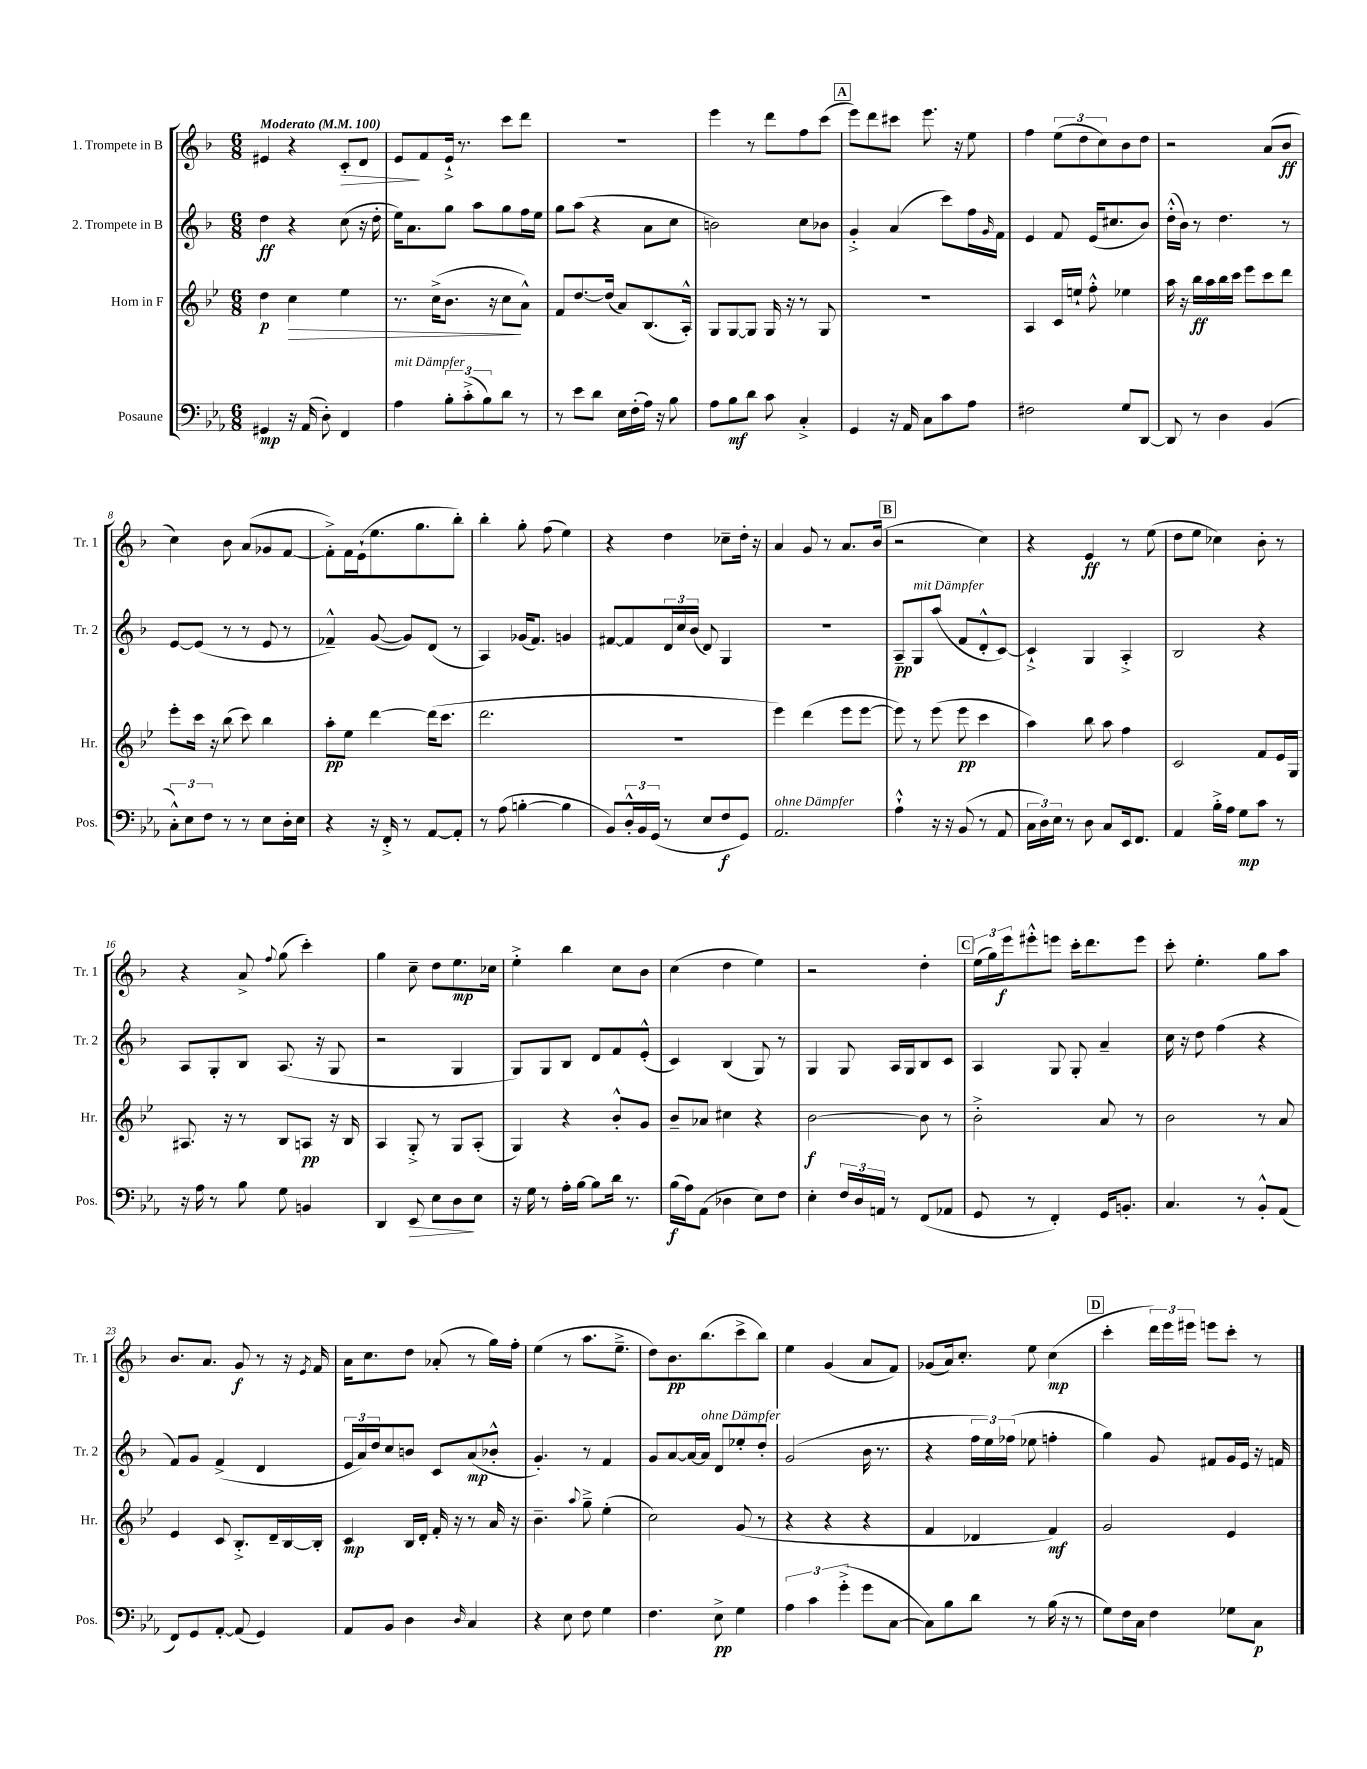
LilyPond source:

<<
\new StaffGroup <<
\new Staff = "s0" \with { instrumentName = "1. Trompete in B" shortInstrumentName = "Tr. 1" } {
    \clef treble \key f \major \numericTimeSignature \time 6/8 \tempo "Moderato" 4 = 100
    eis'4 r4 c'8-.\> d'8 |
    e'8\! f'8 e'16-!-> r8. c'''8 d'''8 |
    R2. |
    e'''4 r8 d'''8 f''8 c'''8( |
    \mark \markup { \box "A" } e'''8) d'''8 cis'''8 e'''8. r16 e''8 |
    f''4 \tuplet 3/2 { e''8( d''8 c''8) } bes'8 d''8 |
    r2 a'8( bes'8\ff |
    c''4) bes'8 a'8( ges'8 f'8~ |
    f'8-.->) f'16 e'16-!( e''8. g''8. bes''8-.) |
    bes''4-. g''8-. f''8( e''4) |
    r4 d''4 ces''8-- d''16-. r16 |
    a'4 g'8 r8 a'8. bes'16( |
    \mark \markup { \box "B" } r2 c''4) |
    r4 e'4\ff r8 e''8( |
    d''8 e''8 ces''4) bes'8-. r8 |
    r4 a'8-> \appoggiatura { f''8 } g''8( c'''4-.) |
    g''4 c''8-- d''8 e''8.\mp ces''16 |
    e''4-.-> bes''4 c''8 bes'8 |
    c''4( d''4 e''4) |
    r2 d''4-. |
    \mark \markup { \box "C" } \tuplet 3/2 { e''16( g''16) e'''16\f } eis'''8-.-^ e'''8 c'''16-. d'''8. e'''8 |
    c'''8-. e''4.-. g''8 a''8 |
    bes'8. a'8. g'8\f r8 r16 \acciaccatura { e'8 } f'16 |
    a'16 c''8. d''8 aes'8-.( r8 g''16) f''16-. |
    e''4( r8 a''8. e''8.---> |
    d''8) bes'8.\pp bes''8.( c'''8-> bes''8) |
    e''4 g'4( a'8 f'8) |
    ges'8( a'16) c''8.-. e''8 c''4\mp( |
    \mark \markup { \box "D" } c'''4-. \tuplet 3/2 { d'''16) e'''16 eis'''16 } e'''8 c'''8-. r8 \bar "|." |
}
\new Staff = "s1" \with { instrumentName = "2. Trompete in B" shortInstrumentName = "Tr. 2" } {
    \clef treble \key f \major \numericTimeSignature \time 6/8
    d''4\ff r4 c''8( r16 d''16-. |
    e''16) a'8. g''8 a''8 g''8 f''16 e''16 |
    g''8 a''8( r4 a'8 c''8 |
    b'2) c''8 bes'8 |
    \mark \markup { \box "A" } g'4-.-> a'4( c'''8) f''16 \grace { g'16 } f'16 |
    e'4 f'8 e'16( cis''8. bes'8) |
    d''16-.-^( bes'16) r8 d''4. r8 |
    e'8~ e'8( r8 r8 e'8 r8 |
    fes'4---^) g'8~( g'8) d'8( r8 |
    a4) ges'16( f'8.) g'4 |
    fis'8~ fis'8 \tuplet 3/2 { d'16 c''16 bes'16( } d'8) g4 |
    R2. |
    \mark \markup { \box "B" } a8--\pp g8^\markup { \italic "mit Dämpfer" } a''8( f'8 d'8-.-^ c'8~) |
    c'4-!-> g4 a4-.-> |
    bes2 r4 |
    a8 g8-. bes8 a8.( r16 g8 |
    r2 g4 |
    g8) g8 bes8 d'8 f'8 e'8-.-^( |
    c'4) bes4( g8) r8 |
    g4 g8 a16 g16 bes8 c'8 |
    \mark \markup { \box "C" } a4 g8 g8-. a'4-- |
    c''16 r16 d''8 f''4( r4 |
    f'8) g'8 f'4->( d'4 |
    \tuplet 3/2 { e'16 a'16) d''16 } c''8 b'8 c'8 a'8\mp( bes'8-.-^ |
    g'4.-.) r8 f'4 |
    g'8 a'8~ a'16~ a'16^\markup { \italic "ohne Dämpfer" } d'8 ees''8-. d''8-. |
    g'2( bes'16 r8. |
    r4 \tuplet 3/2 { f''16 e''16) fes''16( } ees''8 f''4-. |
    \mark \markup { \box "D" } g''4) g'8 fis'8 g'16 e'16 r16 f'16 \bar "|." |
}
\new Staff = "s2" \with { instrumentName = "Horn in F" shortInstrumentName = "Hr." } {
    \clef treble \key bes \major \numericTimeSignature \time 6/8
    d''4\p c''4\> ees''4 |
    r8. c''16->( bes'8. r16 c''8\! a'8-^) |
    f'8 d''8.~ d''16( a'8) bes8.( a16-.-^) |
    g8 g8~ g8 g16 r16 r8 g8 |
    \mark \markup { \box "A" } R2. |
    a4 c'16 e''16-! f''8-.-^ ees''4 |
    a''16 r16 bes''16\ff a''16 bes''16 c'''16 ees'''8 c'''8 d'''8 |
    ees'''8-. c'''16 r16 bes''8( c'''8) bes''4 |
    a''8-.\pp ees''8 d'''4~ d'''16( c'''8. |
    d'''2. |
    R2. |
    ees'''4) d'''4( ees'''8 ees'''8~ |
    \mark \markup { \box "B" } ees'''8) r8 ees'''8( ees'''8\pp c'''4 |
    a''4) bes''8 a''8 f''4 |
    c'2 f'8 ees'16 g16 |
    ais8. r16 r8 bes8 a8\pp r16 bes16 |
    a4 g8-.-> r8 g8 a8-.( |
    g4) r4 bes'8-.-^ g'8 |
    bes'8-- aes'8 cis''4 r4 |
    bes'2~\f bes'8 r8 |
    \mark \markup { \box "C" } bes'2-.-> a'8 r8 |
    bes'2 r8 a'8 |
    ees'4 c'8 bes8.-.-> d'16-- bes16~ bes16-. |
    c'4\mp bes16 d'16-. f'16-. r16 r8 a'16 r16 |
    bes'4.-- \appoggiatura { a''8 } g''8---> ees''4-.( |
    c''2) g'8( r8 |
    r4 r4 r4 |
    f'4 des'4 f'4\mf) |
    \mark \markup { \box "D" } g'2 ees'4 \bar "|." |
}
\new Staff = "s3" \with { instrumentName = "Posaune" shortInstrumentName = "Pos." } {
    \clef bass \key ees \major \numericTimeSignature \time 6/8
    gis,4\mp r16 aes,16( d8-.) f,4 |
    aes4^\markup { \italic "mit Dämpfer" } \tuplet 3/2 { bes8-. c'8-.->( bes8) } d'8 r8 |
    r8 ees'8 d'8 ees16 f16-.( aes16) r16 bes8 |
    aes8 bes8\mf d'8 c'8 c4-.-> |
    \mark \markup { \box "A" } g,4 r16 aes,16 c8 c'8 aes8 |
    fis2 g8 d,8~ |
    d,8 r8 d4 bes,4( |
    \tuplet 3/2 { c8-.-^) ees8 f8 } r8 r8 ees8 d16-. ees16 |
    r4 r16 f,16-.-> r8 aes,8~ aes,8-. |
    r8 aes8( b4~-. b4 |
    bes,8) \tuplet 3/2 { d16-.-^ bes,16 g,16( } r8 ees8 f8\f g,8) |
    aes,2.^\markup { \italic "ohne Dämpfer" } |
    \mark \markup { \box "B" } aes4-!-^ r16 r16 bes,8( r8 aes,8 |
    \tuplet 3/2 { c16 d16) ees16 } r8 d8 c8 ees,16 f,8. |
    aes,4 bes16-.-> aes16 g8\mp c'8 r8 |
    r16 aes16 r8 bes8 g8 b,4 |
    d,4 ees,8\> ees8 d8\! ees8 |
    r16 g16 r8 aes16-. bes16~ bes8 d'16 r8. |
    bes16\f( aes16) aes,8( des4 ees8) f8 |
    ees4-. \tuplet 3/2 { f16 d16 a,16 } r8 f,8( aes,8 |
    \mark \markup { \box "C" } g,8 r8 f,4-.) g,16 b,8.-. |
    c4. r8 bes,8-.-^ aes,8( |
    f,8) g,8 aes,8~-. aes,8( g,4) |
    aes,8 bes,8 d4 \grace { d16 } c4 |
    r4 ees8 f8 g4 |
    f4. ees8->\pp g4 |
    \tuplet 3/2 { aes4 c'4 g'4-.->( } g'8 c8~ |
    c8) bes8 d'8 r8 bes16( r16 r8 |
    \mark \markup { \box "D" } g8) f16 c16 f4 ges8 c8\p \bar "|." |
}
>>
>>
